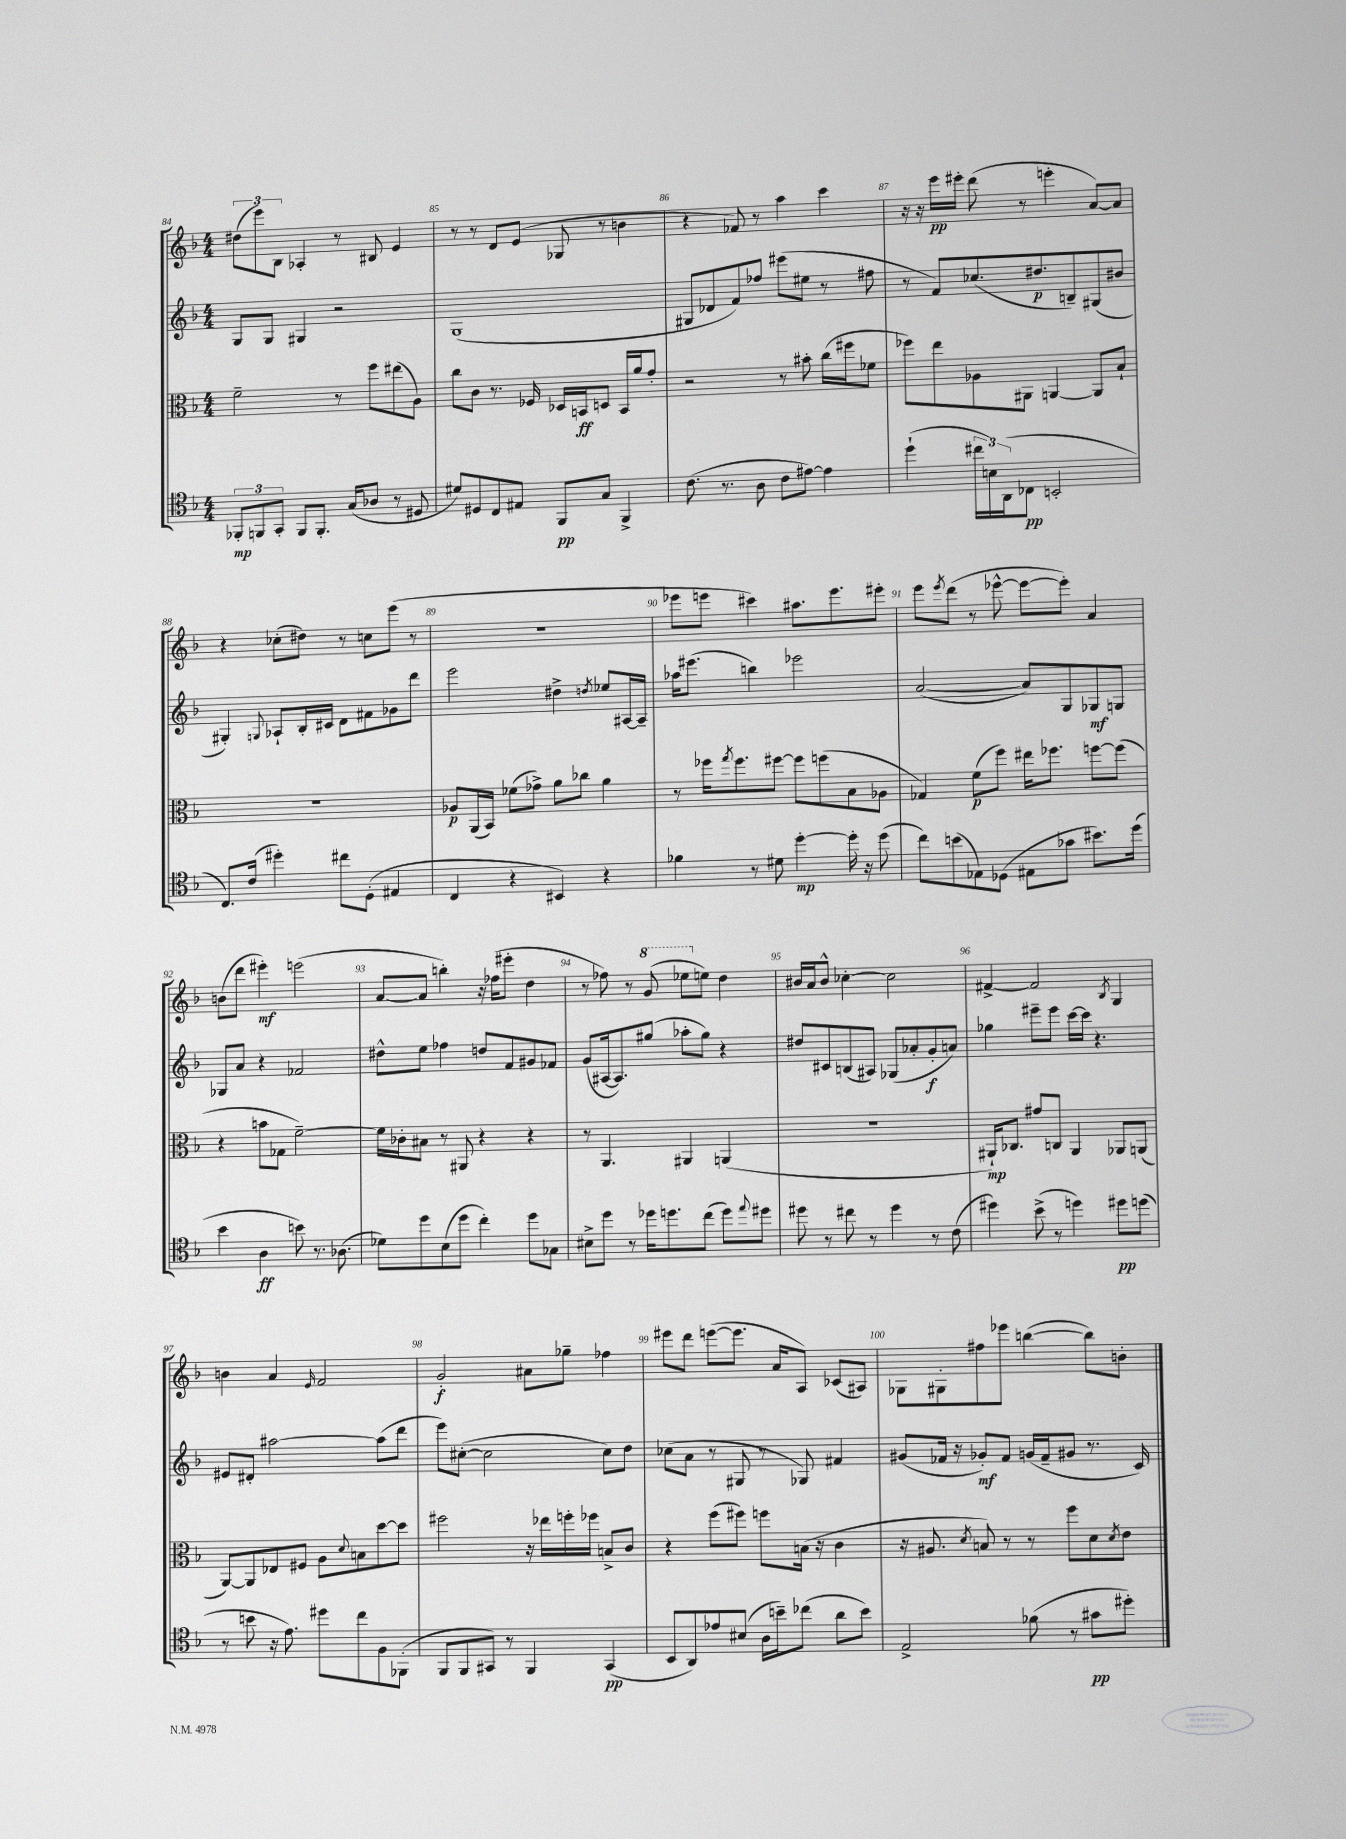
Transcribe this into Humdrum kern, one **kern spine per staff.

**kern	**kern	**kern	**kern
*staff4	*staff3	*staff2	*staff1
*clefC4	*clefC3	*clefG2	*clefG2
*k[b-]	*k[b-]	*k[b-]	*k[b-]
*M4/4	*M4/4	*M4/4	*M4/4
12FF-'/L	2f~\	8G/L	(12dd#\L
12FF/	.	.	12eee\)
.	.	8G/J	.
12GG'/J	.	.	12B-\J
8FF/L	.	4G#/	4A-'/
8.FF'/J	.	.	.
.	8r	2r	8r
(16G/LK	.	.	.
8A-/J	8ff\L	.	8B#/
8r	(8ee#\	.	4e/
8D#/	8A\J)	.	.
=	=	=	=
8d#/L)	8cc\L	(1G	8r
8D#/	8c\J	.	8r
8C/	8.r	.	8d/L
8E#/J	.	.	(8e/J
.	16F-/	.	.
8FF/L	16D-/LL	.	8G-/
.	16BB/J	.	.
8G/J	8D/J	.	8r
4FF^/	16BB/LL	.	4b\
.	16a/J	.	.
.	8g'/J	.	.
=	=	=	=
(8.c\	2r	8G#/L	4r
.	.	8d-/	.
8.r	.	.	.
.	.	8f/)	8f-/)
8A\	.	8ff-/J	8r
8c\L	8r	(8eee#\L	4aa\
[8e#\J)	8b#'\	8ee#\J	.
4e#\]	(16cc\LL	8r	4ccc\
.	16ff#\J	.	.
.	8f-\J	8ff#\	.
=	=	=	=
(4dd`\	8ff-\L)	8r	16r
.	.	.	16r
.	8ee\	8f/L)	16eee\LL
.	.	.	16eee#'\JJ
24cc#\LL	8A-\	(8.cc-/	(8ddd\
24B\)	.	.	.
(24AA\J	.	.	.
8C-\J	8AA#\J	.	8r
.	.	8.dd#/	.
2BB'/	[4AA/	.	4eee'\
.	.	8B~/)	.
.	8AA/]L	(8G#/	[8a/L)
.	8B-`/J	8b#/J	8a/]J
=	=	=	=
8.C/L)	1r	4G#'/)	4r
(16c/Jk	.	.	.
.	.	8qqG/	.
4dd#'\)	.	8A-`/L	(8cc-'\L
.	.	16B-'/L	8dd#\J)
.	.	16c#/JJ	.
8cc#\L	.	8d\L	8r
(8D'\J	.	8f#\	8cc\L
4E#/	.	8g-\	(8eee\J
.	.	8ddd\J	8r
=	=	=	=
4C/	8A-/L	2eee\	1r
.	(16AA/L	.	.
.	16BB-/JJ)	.	.
4r	(8f-\L	.	.
.	8g-^\J)	.	.
4BB#/)	8a\L	4dd#^\	.
.	8cc-\J	.	.
.	.	8qdd/	.
4r	4a\	8ee-/L	.
.	.	[16A#/L	.
.	.	16A#~/]JJ	.
=	=	=	=
4f-\	8r	16aa-\LK	8eee-\L
.	.	(8.eee#\J	.
.	16ff-\LK	.	8eee\J
.	8qgg/	.	.
.	8.ff-\	.	.
8r	.	4bb\)	4ccc#\)
8d#\	[8ff#\J	.	.
[4dd'\	8ff#\]L	2eee-\	8.aa#\L
.	(8ff\	.	.
.	.	.	8.eee\
16dd'\]	8B-\	.	.
16r	.	.	.
(8dd\	8A-\J	.	8eee#'\J
=	=	=	=
8cc\L)	4G-/)	([2a/	8eee\L
.	.	.	8qeee/
(8b\	.	.	(8ddd\J
8E-\)	(8f\L	.	8r
(8D-\J	8ff\J)	.	[8eee-^^\
8E#\L	16ee#\LK	8a/]L)	8eee-\_L
.	8.ff-\J	.	.
8g-\J	.	8G/	8eee-'\]J)
8.b#\L)	[8ff\L	8G-/	4a/
.	(8ff\]J	8G/J	.
(16dd\Jk	.	.	.
=	=	=	=
4b-\	4r	8G-/L	(8b\L
.	.	8a/J	8ddd\J
4A\	8b\L	4r	4eee#'\)
.	8G-\J	.	.
8b\)	[2f~\)	2f-/	(2eee\
8.r	.	.	.
(8.A-\	.	.	.
=	=	=	=
8d-\L)	16f\]LL	8dd#^^\L	[8a/L
.	16c-'\J	.	.
8dd\	8B#\J	8ee\J	8a/]J
(8B-\	8r	4ff-\	4bb'\)
8dd\J	8AA#/	.	.
4cc'\)	4r	8dd/L	16r
.	.	.	(16ff-\LK
.	.	8f/	8eee#'\J
8dd\L	4r	8g#/	4dd\
8G-\J	.	8f-/J	.
=	=	=	=
8B#^\L	8r	(8g/L	8r
8dd\J	4.AA/	[16A#/k	8ff-\)
.	.	8.A#/])	.
8r	.	.	8r
16dd-\LK	.	(8gg#/J	(8gg/
8.dd\	.	.	.
.	4AA#/	8aa-'\L	8eee-\L
(8cc\J	.	8gg#\J)	8ee\J)
8dd\L)	(4AA/	4r	4dd\
8qqee/	.	.	.
8dd#\J	.	.	.
=	=	=	=
8dd#\	1r	8dd#/L	16b#/LL
.	.	.	16a/J
8r	.	8c#/	8b#^^/J
8cc#\	.	(8B/	[4cc-'\
8r	.	8A#/J)	.
4dd#\	.	(8G-/L	2cc-\]
.	.	8a-'/	.
8r	.	8g'/	.
(8c\	.	8a/J)	.
=	=	=	=
4dd#\)	16AA#`/LK)	4gg-\	[4f#^/
.	8.C-/J	.	.
(8b-^\	8g#/L	8eee#~\L	2f#/]
8r	8C/J	8eee#\J	.
4dd\)	4AA#/	[16ccc\LL	.
.	.	16ccc\]JJ	.
.	.	4.r	.
.	.	.	8qB-/
8dd#\L	8AA-/L	.	4G/
(8dd\J	(8AA/J	.	.
=	=	=	=
8r	[8AA/L)	8e#/L	4b\
8b\	8AA/]	8d#'/J	.
16r	8E-/	[2aa#\	4a/
8.e\)	.	.	.
.	8F#/J	.	.
.	.	.	16qqe/
8dd#\L	8A\L	.	2f/
.	8qqd/	.	.
8cc\	8B\	.	.
8F\	[8dd\	(8aa#\]L	.
(8FF-'\J	8dd\]J	8ddd\J	.
=	=	=	=
8FF/L	2ff#\	8eee\L)	2g'/
8FF/	.	([8cc#'\J	.
8GG#/J)	.	2cc#\]	.
8r	.	.	.
4FF/	16r	.	8a#\L
.	16ee-\LL	.	.
.	16ff'\	.	8gg-~\J
.	16ff-\JJ	.	.
(4GG#/	8B^/L	8cc#\L)	4ff-\
.	8c/J	8dd\J	.
=	=	=	=
8BB-/L	4r	(8cc-\L	8eee#\L
8AA/)	.	8a\J	8ddd\J
8e-/	(8ff\L	8r	([8eee\L
(8B#/J	8ff#\J)	8G#/	8.eee\]J
16A\LL	8ff\L	8r	.
16b~\J)	.	.	16a/LK
(8cc-\J	(16B\Jk	8G-/)	8A/J)
.	16r	.	.
8a\L	4c\	4f#/	(8c-/L
8b\J)	.	.	8A#/J)
=	=	=	=
2E^/	16r	(8g#/L	8G-\L
.	8.A#/	.	.
.	.	16f-/Jk	8G#'\
.	.	16r	.
.	8qd/	.	.
.	8B/)	8g-'/L)	8ff#\
.	8r	8f-/J	8eee-\J
(8f-\	8r	(16g/LL	([4bb\
.	.	16f-~/J	.
8r	8ff\L	8g#/J	.
8g#\L	8d\	8.r	8bb\]L)
.	8qd/	.	.
8dd#'\J)	8e\J	.	8b'\J
.	.	16c/)	.
==	==	==	==
*-	*-	*-	*-
